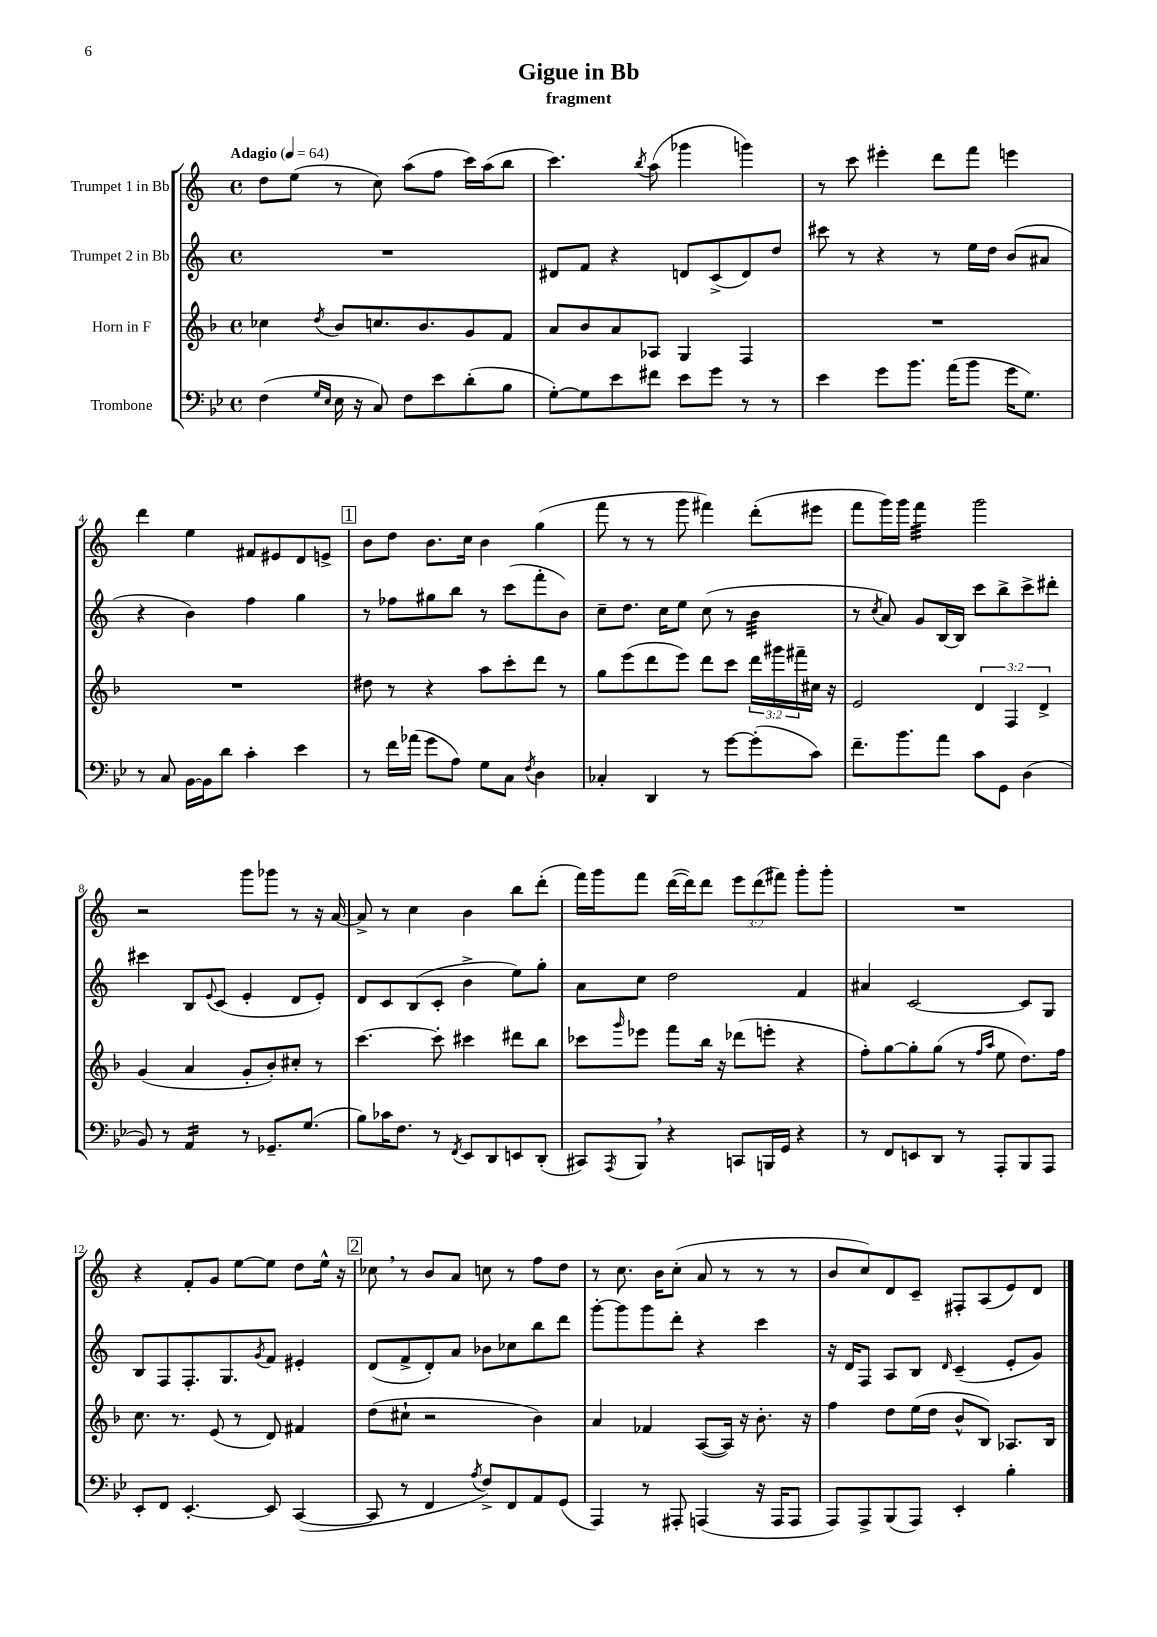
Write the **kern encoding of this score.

**kern	**kern	**kern	**kern
*staff4	*staff3	*staff2	*staff1
*clefF4	*clefG2	*clefG2	*clefG2
*k[b-e-]	*k[b-]	*k[]	*k[]
*M4/4	*M4/4	*M4/4	*M4/4
*met(c)	*met(c)	*met(c)	*met(c)
*MM64	*MM64	*MM64	*MM64
(4F\	4cc-\	1r	8dd\L
.	.	.	(8ee\J
16qqG/LL	.	.	.
16qqE-/JJ	8qdd/	.	.
16E-\	8b-/L	.	8r
16r	.	.	.
8C/)	8.cc/	.	8cc\)
8F\L	.	.	(8aa\L
.	8.b-/	.	.
8e-\	.	.	8ff\J
(8d'\	8g/	.	16ccc\LL)
.	.	.	(16aa\J
8B-\J	8f/J	.	8bb\J
=	=	=	=
[8G'\L)	8a/L	8d#/L	4.ccc\)
8G\]	8b-/	8f/J	.
8e-\	8a/	4r	.
.	.	.	8qbb/
8f#\J	8A-/J	.	(8aa\
8e-\L	4G/	8d/L	4ggg-\
8g\J	.	(8c^/	.
8r	4F/	8d/)	4ggg\)
8r	.	8dd/J	.
=	=	=	=
4e-\	1r	8ccc#\	8r
.	.	8r	8ccc\
8g\L	.	4r	4eee#'\
8.b-\J	.	.	.
.	.	8r	8ddd\L
(16a\LK	.	.	.
8b-\J	.	16ee\LL	8fff\J
.	.	16dd\JJ	.
16g\LK	.	(8b/L	4eee\
8.G\J)	.	.	.
.	.	8a#/J	.
=	=	=	=
8r	1r	4r	4ddd\
8C/	.	.	.
[16BB-\LL	.	4b\)	4ee\
16BB-\]J	.	.	.
8d\J	.	.	.
4c'\	.	4ff\	8f#/L
.	.	.	8e#/
4e-\	.	4gg\	8d/
.	.	.	8e^/J
=	=	=	=
8r	8dd#\	8r	8b\L
16f\LL	8r	8ff-\L	8dd\J
(16a-\JJ	.	.	.
8g\L	4r	8gg#\	8.b\L
8A\J)	.	8bb\J	.
.	.	.	16cc\Jk
8G\L	8aa\L	8r	4b\
8C\J	8ccc'\	(8ccc\L	.
8qF/	.	.	.
4D\	8ddd\J	8fff'\	(4gg\
.	8r	8b\J)	.
=	=	=	=
4C-'/	8gg\L	8cc~\L	8fff\
.	(8eee\	8.dd\J	8r
4DD/	8ddd\	.	8r
.	.	16cc\LK	.
.	8eee\J)	8ee\J	8ggg\
8r	8ddd\L	(8cc\	4fff#\)
[8g\L	8ccc\J	8r	.
(8g'\]	24ddd\LL	4b\	(8ddd'\L
.	24ggg#\	.	.
.	24fff#~\	.	.
8c\J)	16cc#\JJ	.	8eee#\J
.	16r	.	.
=	=	=	=
8.f~\L	2e/	8r	8fff\L
.	.	8qcc/	.
.	.	8a/)	16ggg\L)
8.b-\	.	.	16ggg\JJ
.	.	8g/L	4fff\
8a\J	.	[16B/L	.
.	.	16B/]JJ	.
8c\L	6d/	8ccc\L	2ggg\
8GG\J	.	8bb^\	.
.	6F/	.	.
(4D\	.	8ccc^\	.
.	6d^/	.	.
.	.	8ddd#'\J	.
=	=	=	=
8BB-/)	(4g/	4ccc#\	2r
8r	.	.	.
4AA/	4a/	8B/L	.
.	.	8qqe/	.
.	.	(8c/J	.
8r	8g'/L	4e'/	8ggg\L
8.GG-~/L	8b-'/)	.	8ggg-\J
.	8cc#'/J	8d/L	8r
(8.G/J	.	.	.
.	8r	8e'/J)	16r
.	.	.	[16a/
=	=	=	=
8B-\L)	[4.ccc\	8d/L	8a^/]
16c-\K	.	8c/	8r
8.F\J	.	.	.
.	.	(8B/	4cc\
8r	8ccc'\]	8c'/J	.
8qFF/	.	.	.
8EE-/L	4ccc#\	4b^\	4b\
8DD/	.	.	.
8EE/	8ddd#\L	8ee\L)	8bb\L
(8DD'/J	8bb-\J	8gg'\J	(8ddd'\J
=	=	=	=
8CC#/L)	8ccc-\L	8a\L	16fff\LL)
.	.	.	16ggg\J
8qAAA/	16qqggg/	.	.
8BBB-/J	8eee-\J	8cc\J	8fff\J
4r	8fff\L	2dd\	([16ddd\LL
.	.	.	16ddd\]J)
.	16bb-\Jk	.	8ddd\J
.	16r	.	.
8CC/L	(8ddd-\L	.	12eee\L
.	.	.	(12ddd\
16BBB/L	8eee'\J	.	.
.	.	.	12fff#\J)
16GG/JJ	.	.	.
4r	4r	4f/	8ggg'\L
.	.	.	8ggg'\J
=	=	=	=
8r	8ff'\L)	4a#/	1r
8FF/L	[8gg\	.	.
8EE/	8gg'\]	[2c/	.
8DD/J	(8gg\J	.	.
8r	8r	.	.
.	16qqff/LL	.	.
.	16qqaa/JJ	.	.
8AAA'/L	8ee\	.	.
8BBB-/	8.dd\L)	8c/]L	.
8AAA/J	.	8G/J	.
.	16ff\Jk	.	.
=	=	=	=
8EE-'/L	8.cc\	8B/L	4r
8FF/J	.	8F/	.
.	8.r	.	.
[4.EE-'/	.	8.F'/	8f'/L
.	(8e/	.	8g/J
.	.	8.G/	.
.	8r	.	[8ee\L
.	.	8qg/	.
8EE-/]	8d/)	8f/J	8ee\]J
([4CC/	4f#/	4e#'/	8dd\L
.	.	.	16ee^^\Jk
.	.	.	16r
=	=	=	=
8CC/]	(8dd\L	(8d/L	8cc-\
8r	8cc#`\J	8f^/	8r
4FF/	2r	8d'/)	8b/L
.	.	8a/J	8a/J
8qA/	.	.	.
8F^/L)	.	8b-\L	8cc\
8FF/	.	8cc-\	8r
8AA/	4b-\)	8bb\	8ff\L
(8GG/J	.	8ddd\J	8dd\J
=	=	=	=
4AAA/)	4a/	[8ggg'\L	8r
.	.	8ggg\]	8.cc\
8r	4f-/	8ggg\	.
.	.	.	16b\LK
8AAA#'/	.	8ddd'\J	(8cc'\J
(4AAA/	([8A/L	4r	8a/
.	16A/]Jk)	.	8r
.	16r	.	.
16r	8.b-'\	4ccc\	8r
16AAA/LK	.	.	.
8AAA/J	.	.	8r
.	16r	.	.
=	=	=	=
8AAA/L)	4ff\	16r	8b/L
.	.	16d/LK	.
8AAA^/	.	8F/J	8cc/)
(8BBB-/	8dd\L	8A/L	8d/
8AAA/J)	(16ee\L	8B/J	8c~/J
.	16dd\JJ	.	.
.	.	16qqd/	.
4EE-'/	8b-^^/L	(4c~/	8F#'/L
.	8B-/J)	.	(8A/
4B-'\	8.A-/L	8e'/L	8e/)
.	.	8g/J)	8d/J
.	16B-/Jk	.	.
==	==	==	==
*-	*-	*-	*-
